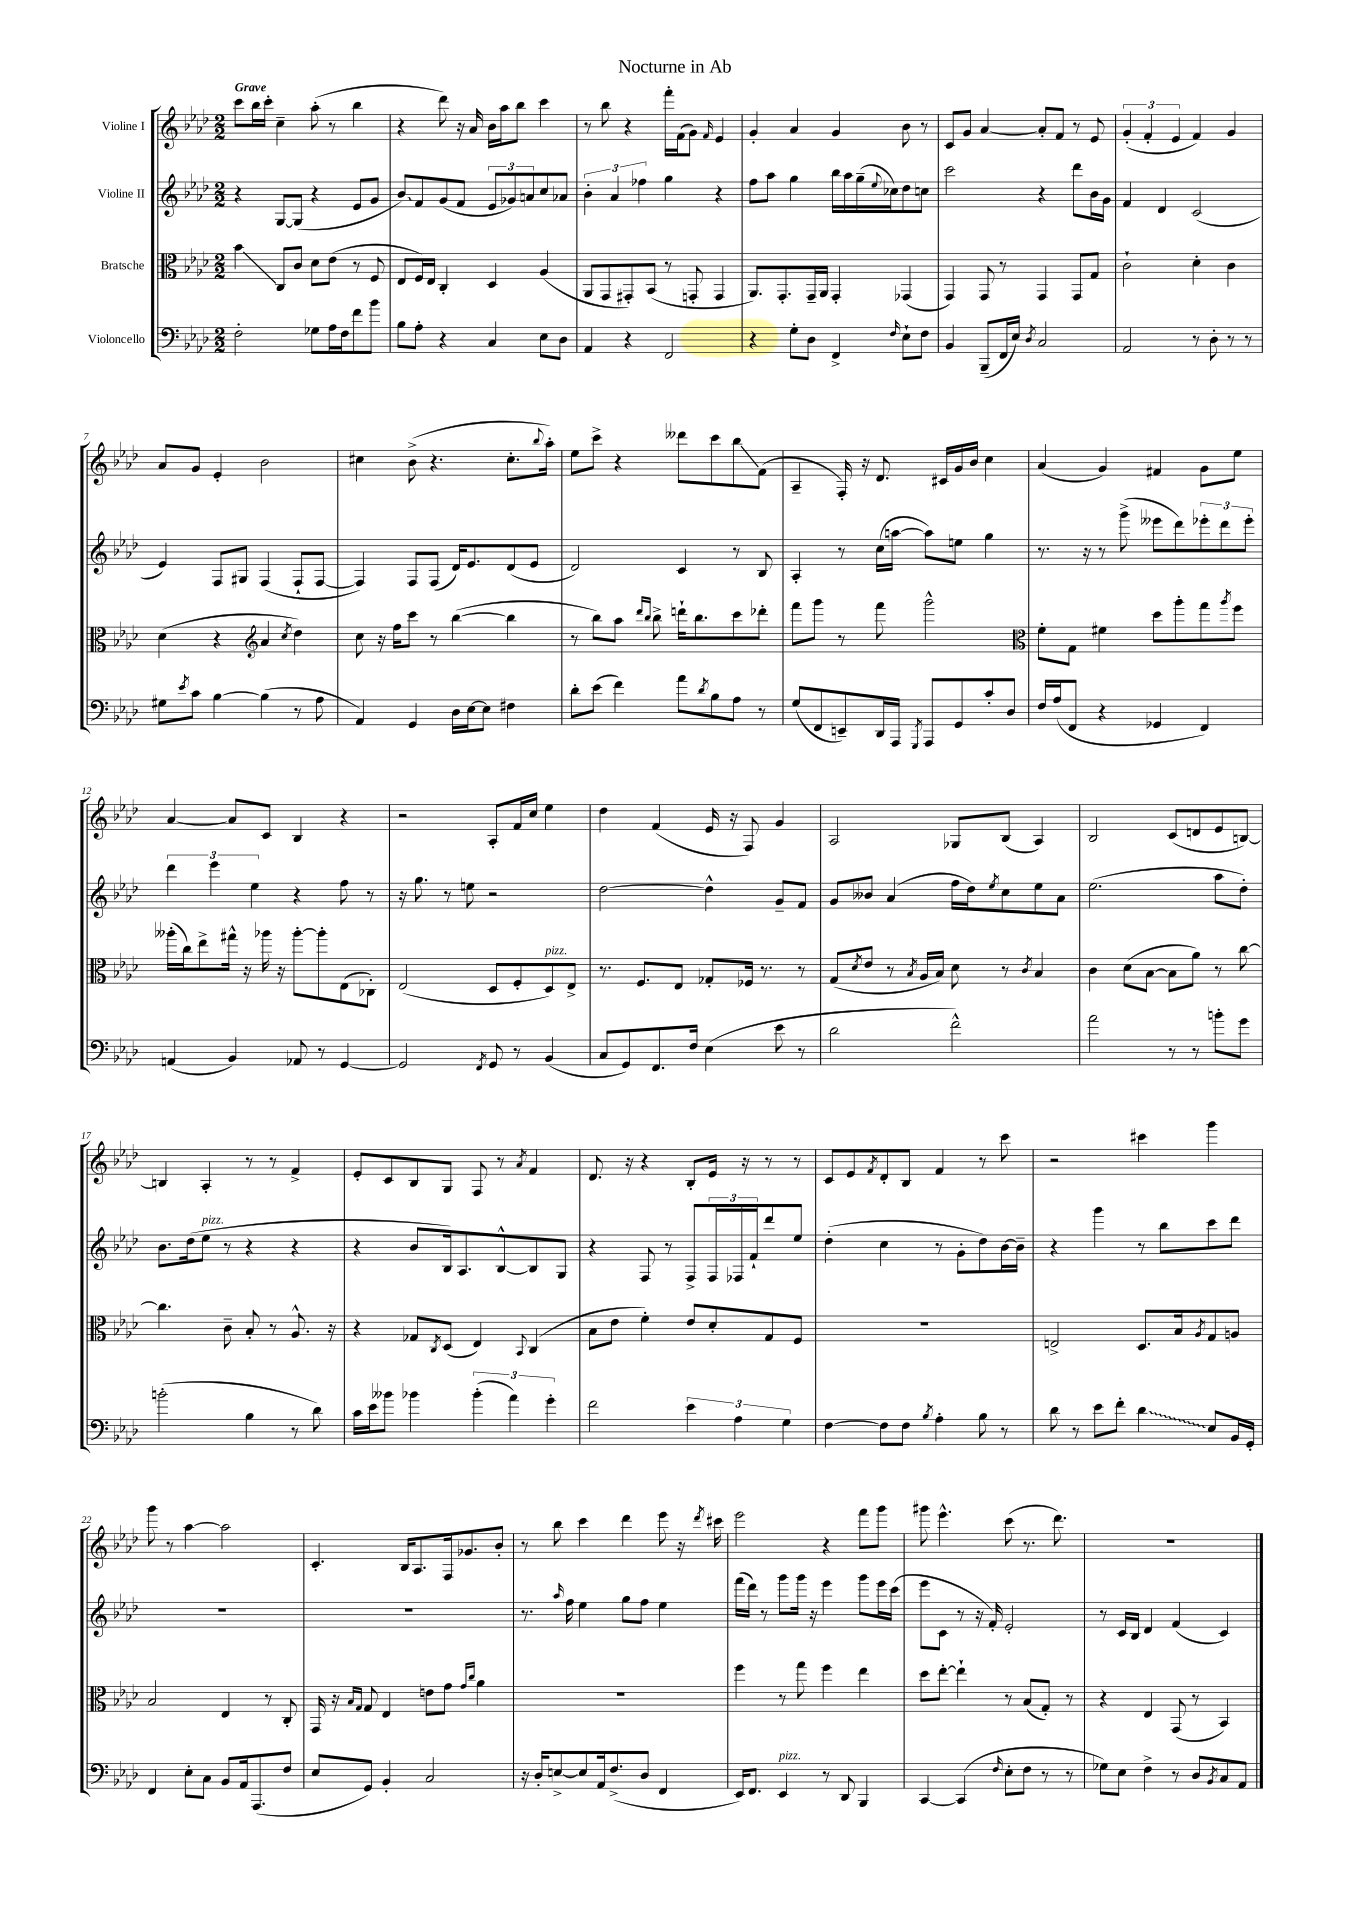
\header { title = "Nocturne in Ab" }
<<
\new StaffGroup <<
\new Staff = "s0" \with { instrumentName = "Violine I" } {
    \clef treble \key aes \major \numericTimeSignature \time 2/2 \tempo "Grave"
    c'''8 bes''16 c'''16-. c''4-- aes''8-.( r8 bes''4 |
    r4 des'''8) r16 aes'16 bes'16 aes''16 bes''8 c'''4 |
    r8 bes''8 r4 f'''16-. f'16( g'8) \grace { f'16 } ees'4 |
    g'4-. aes'4 g'4 bes'8 r8 |
    c'8 g'8 aes'4~ aes'8-. f'8 r8 ees'8 |
    \tuplet 3/2 { g'4-.( f'4-. ees'4 } f'4) g'4 |
    aes'8 g'8 ees'4-. bes'2 |
    cis''4 bes'8->( r4. cis''8.-. \appoggiatura { bes''8 } aes''16-.) |
    ees''8 c'''8-> r4 deses'''8 c'''8 bes''8\glissando f'8( |
    aes4-- f16-.) r16 des'8. cis'16 g'16 bes'16 c''4 |
    aes'4( g'4) fis'4 g'8 ees''8 |
    aes'4~ aes'8 c'8 bes4 r4 |
    r2 aes8-. f'16 c''16 ees''4 |
    des''4 f'4( ees'16 r16 f8) g'4 |
    aes2 ges8 bes8( aes4) |
    bes2 c'8( d'8 ees'8 b8~) |
    b4 aes4-. r8 r8 f'4-> |
    ees'8-. c'8 bes8 g8 f8 r8 \acciaccatura { aes'8 } f'4 |
    des'8. r16 r4 bes8-. ees'16 r16 r8 r8 |
    c'8 ees'8 \acciaccatura { f'8 } des'8-. bes8 f'4 r8 c'''8 |
    r2 cis'''4 g'''4 |
    g'''8 r8 aes''4~ aes''2 |
    c'4.-. bes16 aes8. f16 ges'8. bes'8-. |
    r8 bes''8 c'''4 des'''4 ees'''8 r16 \acciaccatura { des'''8 } cis'''16 |
    ees'''2 r4 f'''8 g'''8 |
    gis'''8 ees'''4.-^ c'''8( r8. des'''8.) |
    R1 \bar "|." |
}
\new Staff = "s1" \with { instrumentName = "Violine II" } {
    \clef treble \key aes \major \numericTimeSignature \time 2/2
    r4 g8~ g8( r4 ees'8 g'8 |
    \once \override Glissando.style = #'zigzag bes'8\glissando) f'8 g'8( f'8 \tuplet 3/2 { ees'8 ges'8) a'8 } c''8 aes'8 |
    \tuplet 3/2 { bes'4-. aes'4 fes''4 } g''4 r4 |
    f''8 aes''8 g''4 bes''16 aes''16 g''16--( \appoggiatura { ees''8 } ces''16) des''8 c''8 |
    c'''2 r4 des'''8 bes'16 g'16 |
    f'4 des'4 c'2( |
    ees'4) f8 gis8 f4( f8-! f8~ |
    f4) f8 f8( des'16) ees'8. des'8( ees'8 |
    des'2) c'4 r8 bes8 |
    aes4-. r8 c''16( a''16~ a''8) e''8 g''4 |
    r8. r16 r8 g'''8->( eeses'''8 des'''8) \tuplet 3/2 { ees'''8-. des'''8 ees'''8-. } |
    \tuplet 3/2 { des'''4 ees'''4 ees''4 } r4 f''8 r8 |
    r16 g''8. r8 e''8 r2 |
    des''2~ des''4-^ g'8-- f'8 |
    g'8 beses'8 aes'4( f''16 des''16) \acciaccatura { ees''8 } c''8 ees''8 aes'8 |
    ees''2.( aes''8 des''8-.) |
    bes'8. des''16( ees''8^\markup { \italic "pizz." } r8 r4 r4 |
    r4 bes'8 bes16) aes8. bes8~-^ bes8 g8 |
    r4 f8 r8 f8-> \tuplet 3/2 { f16 fes16 f'16-! } des'''8 ees''8 |
    des''4-.( c''4 r8 g'8-. des''8) bes'16~ bes'16-- |
    r4 g'''4 r8 bes''8 c'''8 des'''8 |
    R1 |
    R1 |
    r8. \grace { aes''16 } f''16 ees''4 g''8 f''8 ees''4 |
    f'''16( des'''16) r8 g'''8 g'''16 r16 ees'''4 g'''8 ees'''16 c'''16( |
    ees'''8 c'8 r8 r16 f'16-.) ees'2-. |
    r8 c'16 bes16 des'4 f'4( c'4) \bar "|." |
}
\new Staff = "s2" \with { instrumentName = "Bratsche" } {
    \clef alto \key aes \major \numericTimeSignature \time 2/2
    bes'4\glissando c8 c'8 des'8 ees'8( r8 f8 |
    ees8 f16) ees16 c4-. des4 aes4( |
    aes,8 g,8 gis,8-.) bes,8( r8 g,8-. g,4 |
    aes,8.) g,8.-. g,16-- aes,16 g,4-. ges,4( |
    g,4) g,8 r8 g,4 g,8 g8 |
    c'2-! des'4-. c'4 |
    des'4( r4 \clef treble aes'4 \acciaccatura { c''8 } des''4) |
    c''8 r16 f''16 c'''8 r8 bes''4~( bes''4 |
    r8 bes''8) aes''8 \grace { des'''16 bes''16 } bes''8-> d'''16-! bes''8. c'''8 des'''8-. |
    f'''8 g'''8 r8 f'''8 g'''2-^ |
    \clef alto f'8-. g8 fis'4 des''8 aes''8-. g''8 \acciaccatura { aes''8 } f''8 |
    aeses''16-.( c''16) ees''8-> gis''16-^ r16 aes''16 r16 aes''8~-. aes''8-. ees8( ces8-.) |
    ees2( des8 f8-. des8^\markup { \italic "pizz." }) ees8-> |
    r8. f8. ees8 ges8-. fes16 r8. r8 |
    g8( \acciaccatura { des'8 } ees'8 r8 \acciaccatura { bes8 } aes16 bes16) des'8 r8 \acciaccatura { c'8 } bes4 |
    c'4 des'8( bes8~ bes8 aes'8) r8 c''8~ |
    c''4. c'8-- bes8-. r8 aes8.-^ r16 |
    r4 ges8 \acciaccatura { c8 } des8( ees4) \appoggiatura { bes,8 } c4( |
    bes8 ees'8 f'4-.) ees'8 des'8-. g8 f8 |
    R1 |
    e2-> des8. bes16 \acciaccatura { aes8 } g8 a8 |
    bes2 ees4 r8 c8-. |
    g,16 r16 \grace { bes16 g16 } g8 ees4 e'8 g'8 \grace { g'16 c''16 } aes'4 |
    R1 |
    f''4 r8 g''8 f''4 ees''4 |
    des''8 ees''8~-. ees''4-! r8 bes8( g8-.) r8 |
    r4 ees4 g,8( r8 bes,4) \bar "|." |
}
\new Staff = "s3" \with { instrumentName = "Violoncello" } {
    \clef bass \key aes \major \numericTimeSignature \time 2/2
    f2-. ges8 aes16 f16 f'8 bes'8 |
    bes8 aes8-. r4 c4 ees8 des8 |
    aes,4 r4 f,2 |
    r4 g8-. des8 f,4-> \grace { f16 } ees8-! f8 |
    bes,4 bes,,8--( f,16 ees16) \acciaccatura { des8 } c2 |
    aes,2 r8 des8-. r8 r8 |
    gis8 \acciaccatura { ees'8 } c'8 bes4~ bes4( r8 aes8 |
    aes,4) g,4 des16 ees16~ ees8 fis4 |
    des'8-. ees'8( f'4) aes'8 \acciaccatura { des'8 } bes8 aes8 r8 |
    g8( f,8 e,8--) des,16 aes,,16 \acciaccatura { g,,8 } aes,,8 g,8 c'8-. des8 |
    f16 aes16( f,8 r4 ges,4 f,4) |
    a,4( bes,4) aes,8 r8 g,4~ |
    g,2 \acciaccatura { f,8 } g,8 r8 bes,4( |
    c8 g,8) f,8. f16 ees4( ees'8 r8 |
    des'2 f'2-^) |
    aes'2 r8 r8 b'8-. g'8 |
    b'2-.( bes4 r8 des'8) |
    c'16 ees'16 beses'8 bes'4 \tuplet 3/2 { bes'4-.( aes'4) g'4-. } |
    f'2 \tuplet 3/2 { ees'4 aes4 g4 } |
    f4~ f8 f8 \acciaccatura { bes8 } aes4-. bes8 r8 |
    des'8 r8 ees'8 f'8-. \once \override Glissando.style = #'zigzag des'4\glissando ees8 bes,16 g,16-. |
    f,4 ees8-. c8 bes,8 aes,16 aes,,8.( f8 |
    ees8 g,8) bes,4-. c2 |
    r16 des16-. e8~-> e8 aes,16 f8.->( des8 f,4 |
    ees,16) f,8. ees,4^\markup { \italic "pizz." } r8 des,8 bes,,4 |
    c,4~ c,4( \grace { f16 } ees8-. f8 r8 r8 |
    ges8) ees8 f4-> r8 des8 \acciaccatura { bes,8 } c8 aes,8 \bar "|." |
}
>>
>>
